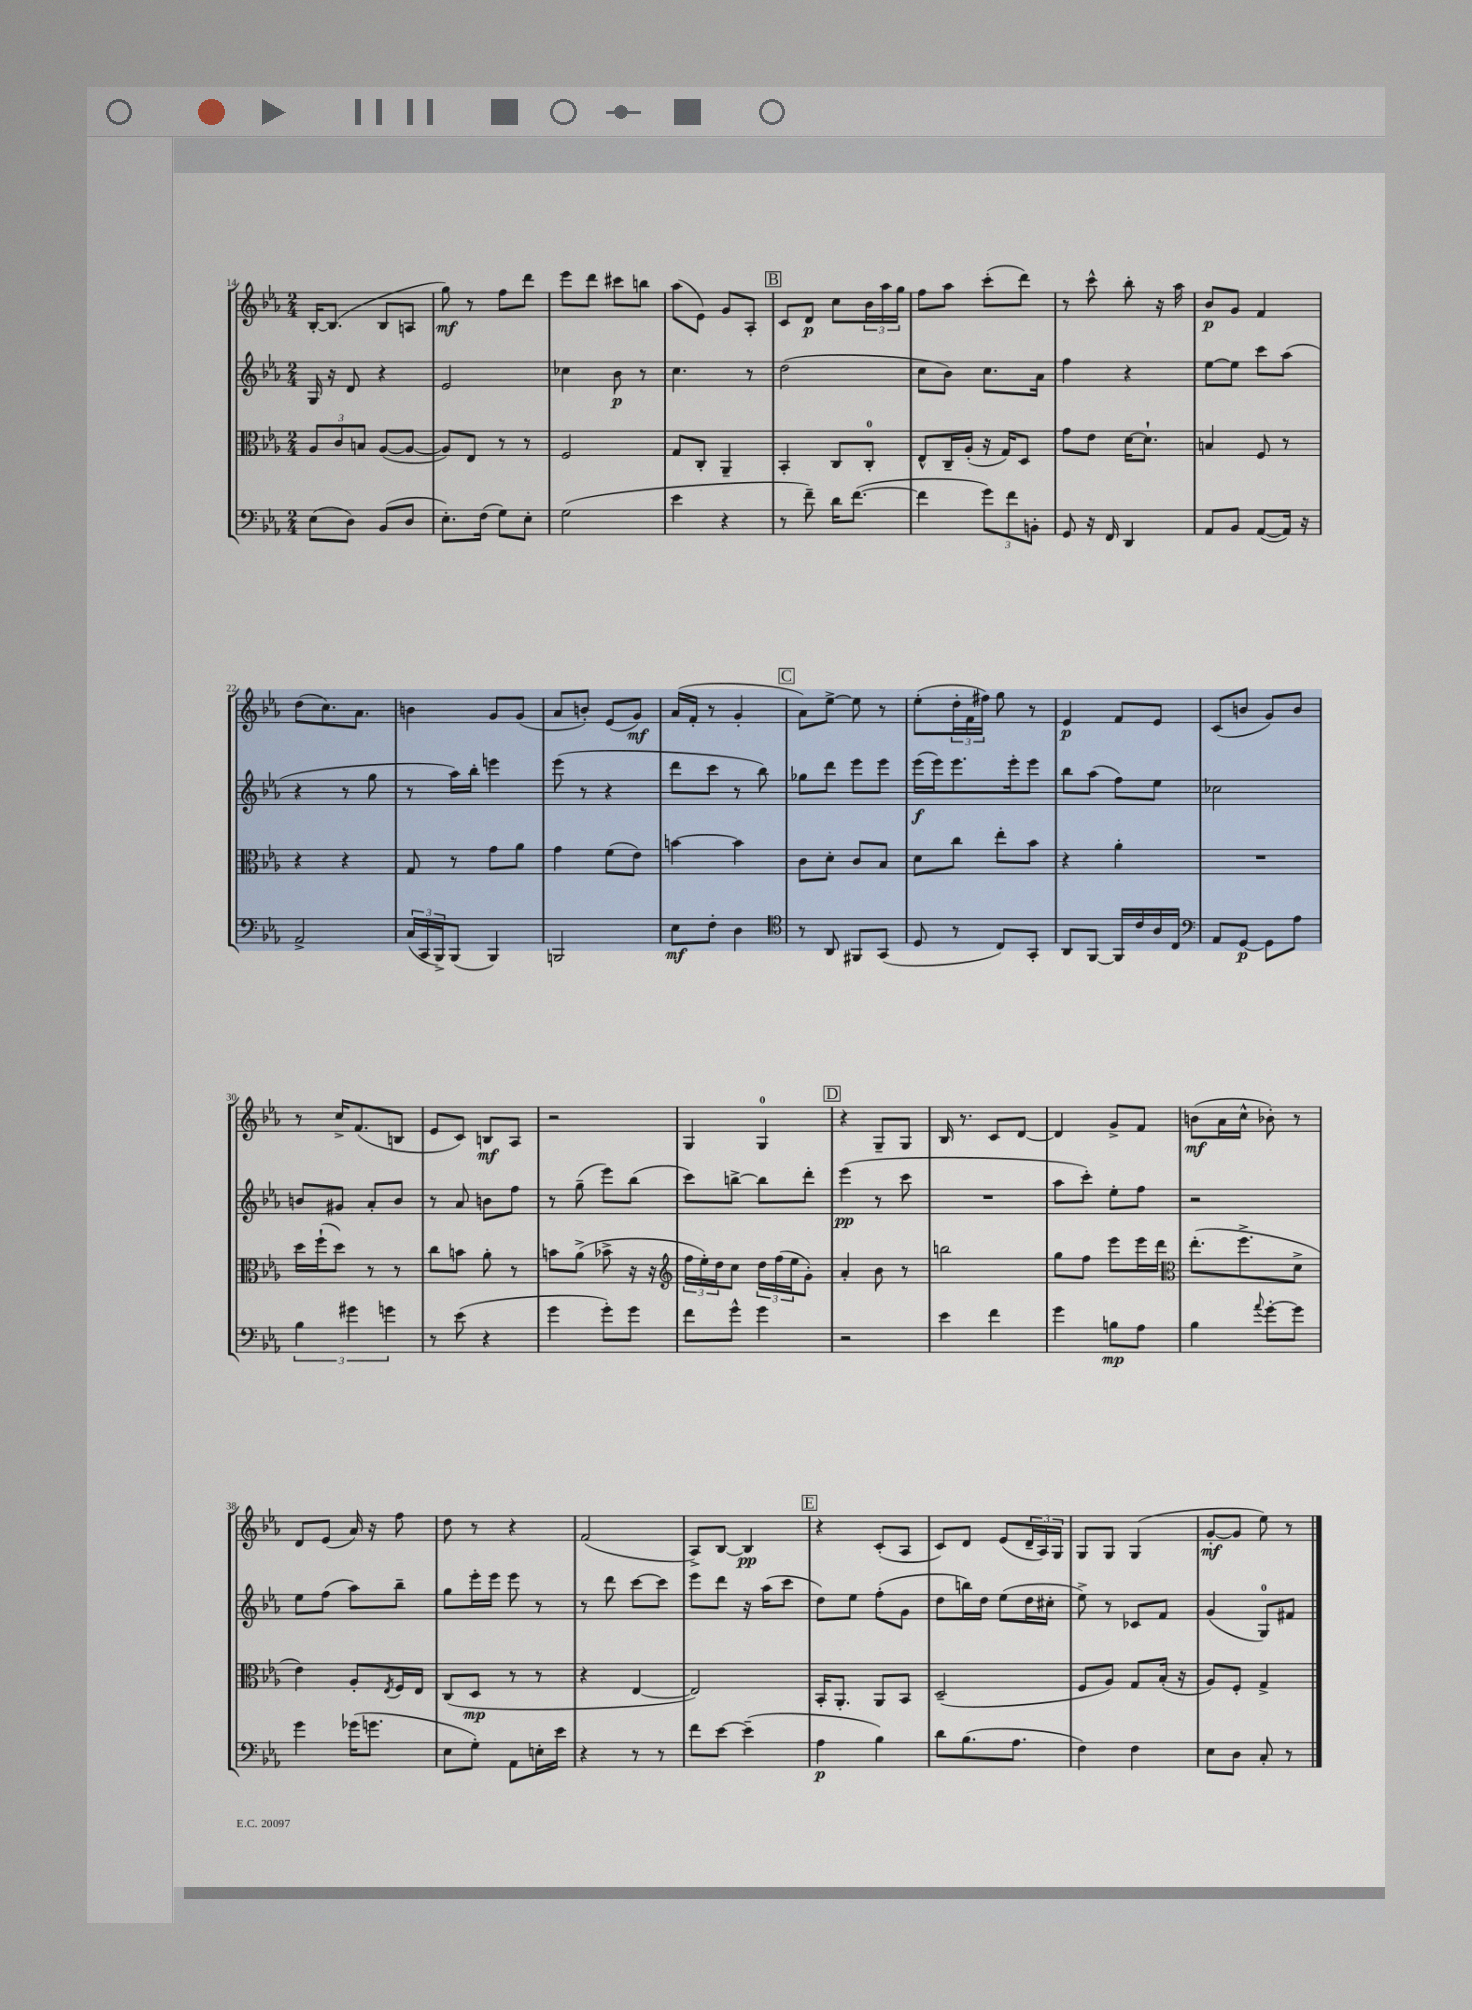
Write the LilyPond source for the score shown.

<<
\new StaffGroup <<
\new Staff = "s0" {
    \clef treble \key ees \major \numericTimeSignature \time 2/4
    bes16~-. bes8.( bes8 a8 |
    g''8\mf) r8 f''8 d'''8 |
    ees'''8 d'''8 cis'''8 b''8 |
    aes''8( ees'8) g'8 aes8-. |
    \mark \markup { \box "B" } c'8 d'8\p c''8 \tuplet 3/2 { bes'16 aes''16 g''16 } |
    f''8 aes''8 c'''8-.( d'''8) |
    r8 c'''8-^ bes''8-. r16 aes''16 |
    bes'8\p g'8 f'4 |
    d''8( c''8.) aes'8. |
    b'4 g'8 g'8( |
    aes'8 b'8-.) ees'8( g'8\mf) |
    aes'16( f'16-. r8 g'4-. |
    \mark \markup { \box "C" } aes'8) ees''8~-> ees''8 r8 |
    ees''8-.( \tuplet 3/2 { d''16-. f'16 fis''16) } g''8 r8 |
    ees'4\p f'8 ees'8 |
    c'8( b'8 g'8) b'8 |
    r8 c''16-> f'8.( b8 |
    ees'8 c'8) b8\mf aes8 |
    r2 |
    g4 g4-0 |
    \mark \markup { \box "D" } r4 g8-- g8 |
    bes16 r8. c'8 d'8~ |
    d'4 g'8-> f'8 |
    b'8\mf( aes'16 c''16-^ bes'8-.) r8 |
    d'8 ees'8( aes'16) r16 f''8 |
    d''8 r8 r4 |
    f'2( |
    aes8->) bes8~ bes4\pp |
    \mark \markup { \box "E" } r4 c'8-.( aes8 |
    c'8) d'8 ees'8( \tuplet 3/2 { d'16-- aes16) g16 } |
    g8 g8 g4( |
    g'8~-.\mf g'8 ees''8) r8 \bar "|." |
}
\new Staff = "s1" {
    \clef treble \key ees \major \numericTimeSignature \time 2/4
    g16 r16 d'8 r4 |
    ees'2 |
    ces''4 bes'8\p r8 |
    c''4. r8 |
    \mark \markup { \box "B" } d''2( |
    c''8 bes'8) c''8. aes'16 |
    f''4 r4 |
    ees''8~ ees''8 c'''8 aes''8( |
    r4 r8 g''8 |
    r8 aes''16) bes''16-. e'''4 |
    ees'''8( r8 r4 |
    d'''8 c'''8 r8 bes''8) |
    \mark \markup { \box "C" } ges''8 d'''8 ees'''8 ees'''8 |
    ees'''16\f( ees'''16) ees'''8. ees'''16-. ees'''8 |
    bes''8 aes''8( f''8) ees''8 |
    ces''2 |
    b'8 gis'8 aes'8-. b'8 |
    r8 aes'8 b'8 f''8 |
    r8 g''8--( ees'''8) bes''8( |
    c'''8) b''8~-> b''8 d'''8-. |
    \mark \markup { \box "D" } ees'''4\pp( r8 c'''8 |
    R2 |
    aes''8 c'''8-.) ees''8-. f''8 |
    r2 |
    ees''8 f''8( aes''8) bes''8-- |
    g''8 ees'''16-. ees'''16 ees'''8 r8 |
    r8 d'''8 c'''8~ c'''8 |
    ees'''8 d'''8 r16 aes''16( c'''8 |
    \mark \markup { \box "E" } d''8) ees''8 f''8-.( g'8 |
    d''8 b''16) d''16 ees''8( d''16 cis''16-. |
    ees''8->) r8 ces'8 f'8 |
    g'4( g8-0) fis'8 \bar "|." |
}
\new Staff = "s2" {
    \clef alto \key ees \major \numericTimeSignature \time 2/4
    \tuplet 3/2 { aes8 c'8 b8 } aes8~( aes8~ |
    aes8) ees8 r8 r8 |
    f2 |
    g8 c8-. aes,4-- |
    \mark \markup { \box "B" } bes,4-. c8 c8-0-. |
    ees8-^ c16-- aes16-.( r16 g16) d8 |
    g'8 ees'8 d'16~ d'8.-! |
    b4 f8 r8 |
    r4 r4 |
    g8 r8 g'8 aes'8 |
    g'4 f'8( ees'8) |
    b'4~ b'4 |
    \mark \markup { \box "C" } c'8 d'8-. c'8 bes8 |
    d'8 c''8 ees''8-. bes'8 |
    r4 aes'4-. |
    R2 |
    d''16 f''16-!( d''8) r8 r8 |
    c''8 b'8 aes'8-. r8 |
    b'8 aes'8->( bes'8-> r16 r16 |
    \clef treble \tuplet 3/2 { f''16 ees''16-.) d''16 } c''8 \tuplet 3/2 { d''16 f''16( ees''16 } g'8-.) |
    \mark \markup { \box "D" } aes'4-. bes'8 r8 |
    b''2 |
    g''8 f''8 ees'''8 ees'''16 d'''16 |
    \clef alto ees''8.-.( f''8.-> d'8-> |
    ees'4) aes8-. \acciaccatura { ees8 } f16 ees16 |
    c8( d8\mp r8 r8 |
    r4 ees4~ |
    ees2) |
    \mark \markup { \box "E" } bes,16-. aes,8.-. aes,8 bes,8 |
    d2--( |
    f8 aes8) g8 bes16-.( r16 |
    aes8) f8-. g4-> \bar "|." |
}
\new Staff = "s3" {
    \clef bass \key ees \major \numericTimeSignature \time 2/4
    ees8( d8) bes,8( d8 |
    ees8.-.) f16( g8) ees8-. |
    g2( |
    ees'4 r4 |
    \mark \markup { \box "B" } r8 f'8--) d'16 f'8.~( |
    f'4 \tuplet 3/2 { g'8) f'8 b,8-. } |
    g,8 r16 f,16 d,4 |
    aes,8 bes,8 aes,8~( aes,16) r16 |
    aes,2-> |
    \tuplet 3/2 { c16( c,16 bes,,16->) } bes,,8( bes,,4) |
    b,,2 |
    ees8\mf f8-. d4 |
    \mark \markup { \box "C" } \clef tenor r8 aes,8 fis,8 g,8( |
    d8 r8 c8) g,8-. |
    aes,8 f,8~ f,16 c'16 aes16 c16 |
    \clef bass aes,8 g,8~\p g,8 aes8 |
    \tuplet 3/2 { bes4 gis'4 g'4 } |
    r8 ees'8( r4 |
    g'4 g'8-.) g'8 |
    f'8 g'8-^ g'4 |
    \mark \markup { \box "D" } r2 |
    ees'4 f'4 |
    g'4 b8\mp aes8 |
    bes4 \appoggiatura { aes'8 } g'8~-. g'8 |
    g'4 ges'16( g'8. |
    ees8 g8-.) aes,8 e16-. ees'16 |
    r4 r8 r8 |
    f'8 ees'8~ ees'4--( |
    \mark \markup { \box "E" } aes4\p bes4) |
    d'8 bes8.( aes8. |
    f4) f4 |
    ees8 d8 c8-. r8 \bar "|." |
}
>>
>>
\layout { \context { \Score currentBarNumber = #14 } }
